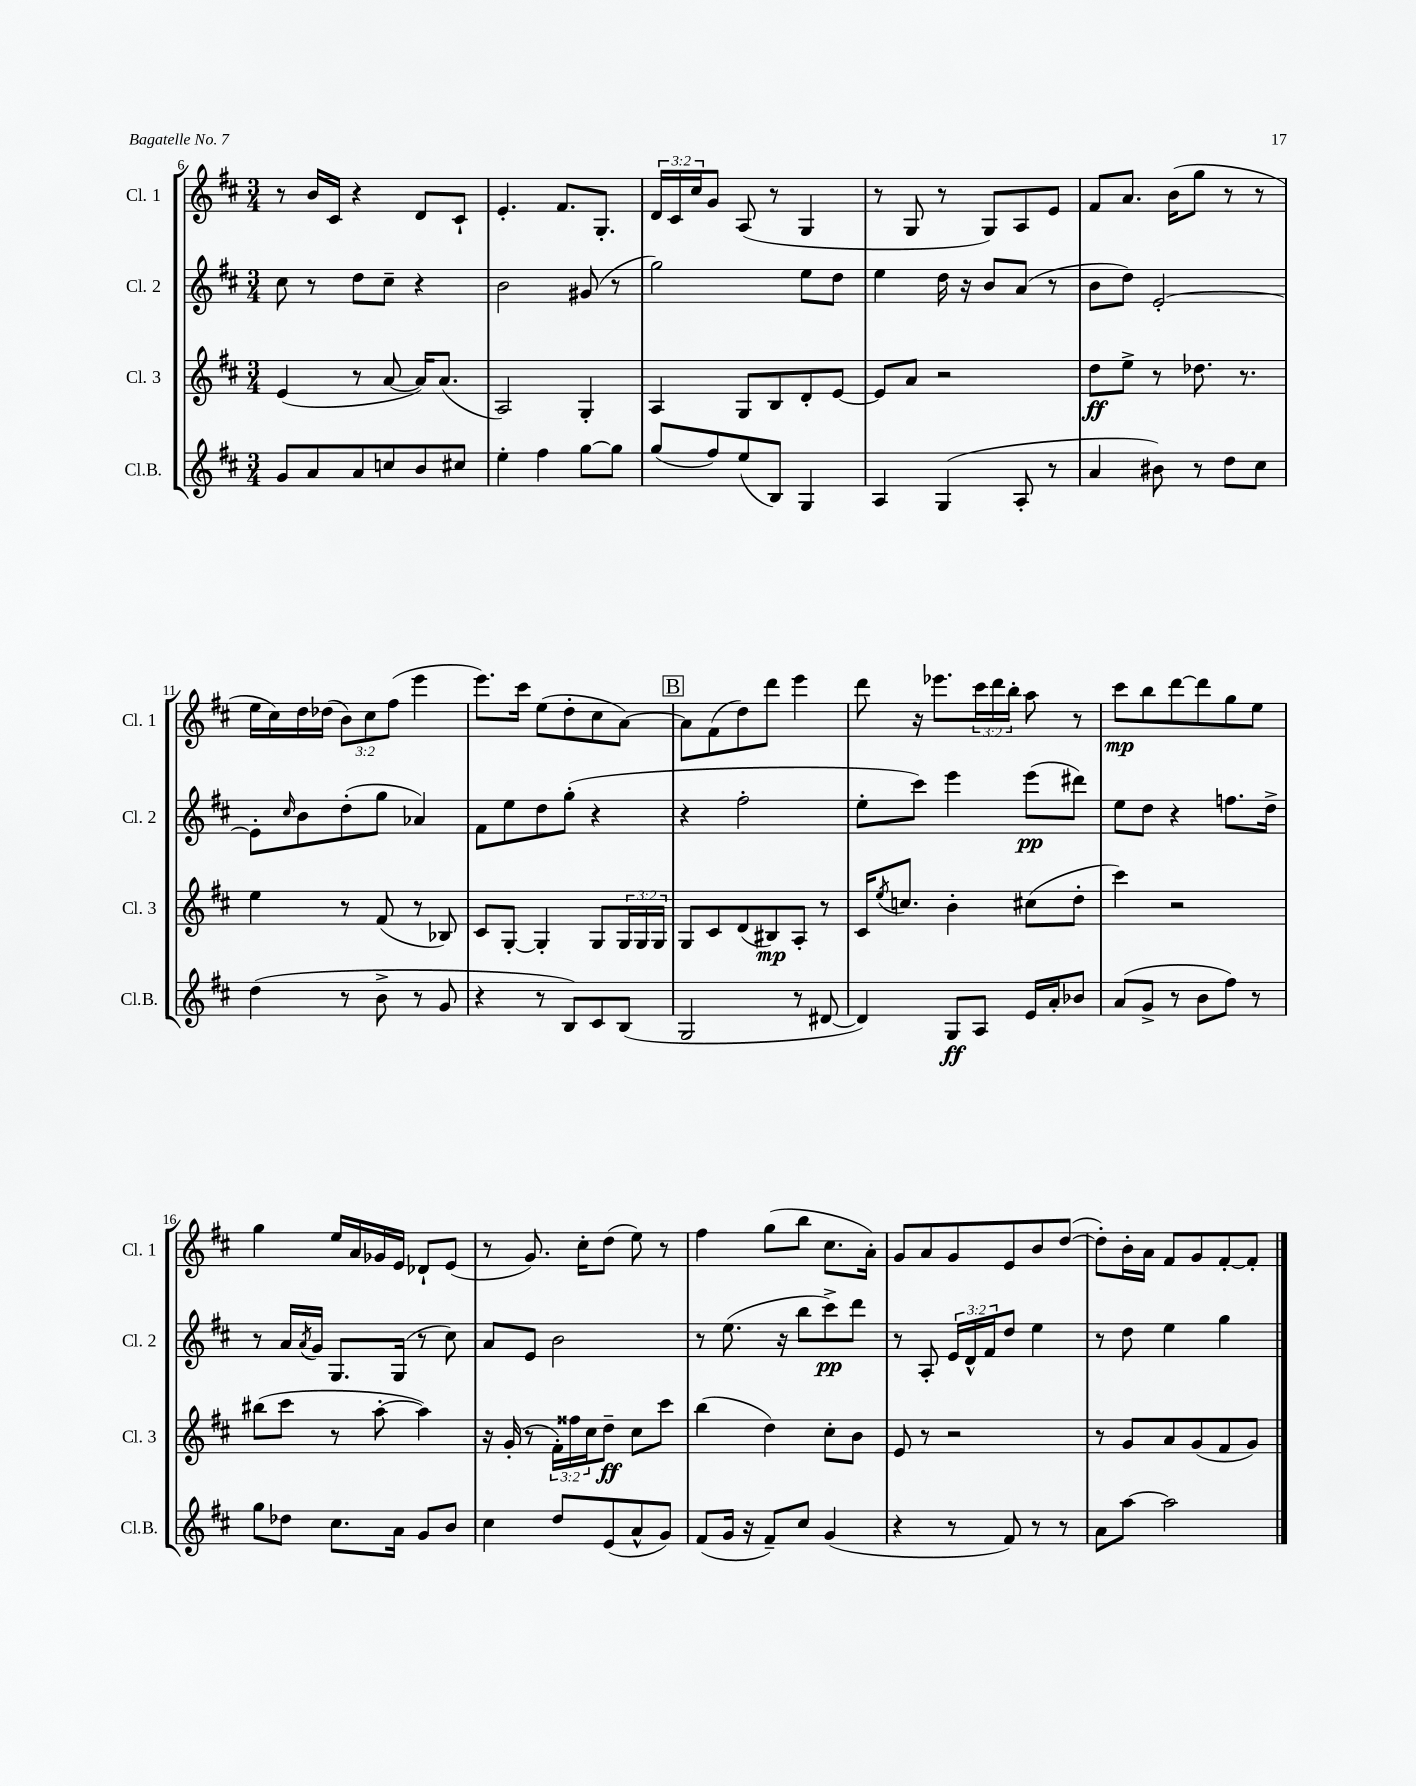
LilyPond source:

<<
\new StaffGroup <<
\new Staff = "s0" \with { instrumentName = "Cl. 1" shortInstrumentName = "Cl. 1" } {
    \clef treble \key d \major \numericTimeSignature \time 3/4 \override Staff.TupletNumber.text = #tuplet-number::calc-fraction-text
    r8 b'16 cis'16 r4 d'8 cis'8-! |
    e'4.-. fis'8. g8.-. |
    \tuplet 3/2 { d'16 cis'16 cis''16 } g'8 a8( r8 g4 |
    r8 g8 r8 g8) a8 e'8 |
    fis'8 a'8. b'16( g''8 r8 r8 |
    e''16 cis''16) d''16 des''16( \tuplet 3/2 { b'8) cis''8 fis''8( } e'''4 |
    e'''8.) cis'''16 e''8( d''8-. cis''8 a'8~) |
    \mark \markup { \box "B" } a'8 fis'8( d''8) d'''8 e'''4 |
    d'''8 r16 ees'''8. \tuplet 3/2 { cis'''16 d'''16 b''16-. } a''8 r8 |
    cis'''8\mp b''8 d'''8~ d'''8 g''8 e''8 |
    g''4 e''16 a'16 ges'16 e'16 des'8-! e'8( |
    r8 g'8.) cis''16-. d''8( e''8) r8 |
    fis''4 g''8( b''8 cis''8. a'16-.) |
    g'8 a'8 g'8 e'8 b'8 d''8~( |
    d''8-.) b'16-. a'16 fis'8 g'8 fis'8~-. fis'8-. \bar "|." |
}
\new Staff = "s1" \with { instrumentName = "Cl. 2" shortInstrumentName = "Cl. 2" } {
    \clef treble \key d \major \numericTimeSignature \time 3/4 \override Staff.TupletNumber.text = #tuplet-number::calc-fraction-text
    cis''8 r8 d''8 cis''8-- r4 |
    b'2 gis'8( r8 |
    g''2) e''8 d''8 |
    e''4 d''16 r16 b'8 a'8( r8 |
    b'8 d''8) e'2~-. |
    e'8-. \grace { cis''16 } b'8 d''8-.( g''8 aes'4) |
    fis'8 e''8 d''8 g''8-.( r4 |
    \mark \markup { \box "B" } r4 fis''2-. |
    e''8-. cis'''8) e'''4 e'''8\pp( dis'''8) |
    e''8 d''8 r4 f''8. d''16-> |
    r8 a'16 \acciaccatura { a'8 } g'16 g8. g16( r8 cis''8) |
    a'8 e'8 b'2 |
    r8 e''8.( r16 b''8 cis'''8->\pp) d'''8 |
    r8 a8-. \tuplet 3/2 { e'16 d'16-^ fis'16 } d''8 e''4 |
    r8 d''8 e''4 g''4 \bar "|." |
}
\new Staff = "s2" \with { instrumentName = "Cl. 3" shortInstrumentName = "Cl. 3" } {
    \clef treble \key d \major \numericTimeSignature \time 3/4 \override Staff.TupletNumber.text = #tuplet-number::calc-fraction-text
    e'4( r8 a'8~ a'16) a'8.( |
    a2) g4-. |
    a4 g8 b8 d'8-. e'8~ |
    e'8 a'8 r2 |
    d''8\ff e''8-> r8 des''8. r8. |
    e''4 r8 fis'8( r8 bes8) |
    cis'8 g8~-. g4-. g8 \tuplet 3/2 { g16 g16 g16 } |
    \mark \markup { \box "B" } g8 cis'8 d'8( bis8\mp) a8-. r8 |
    cis'16 \acciaccatura { e''8 } c''8. b'4-. cis''8( d''8-. |
    cis'''4) r2 |
    bis''8( cis'''8 r8 a''8~-. a''4) |
    r16 g'16-.( r8 \tuplet 3/2 { fis'16-.) fisis''16 cis''16 } d''8--\ff cis''8 cis'''8 |
    b''4( d''4) cis''8-. b'8 |
    e'8 r8 r2 |
    r8 g'8 a'8 g'8( fis'8 g'8) \bar "|." |
}
\new Staff = "s3" \with { instrumentName = "Cl.B." shortInstrumentName = "Cl.B." } {
    \clef treble \key d \major \numericTimeSignature \time 3/4
    g'8 a'8 a'8 c''8 b'8 cis''8 |
    e''4-. fis''4 g''8~ g''8 |
    g''8( fis''8) e''8( b8) g4 |
    a4 g4( a8-. r8 |
    a'4 bis'8) r8 d''8 cis''8 |
    d''4( r8 b'8-> r8 g'8 |
    r4 r8 b8) cis'8 b8( |
    \mark \markup { \box "B" } g2 r8 dis'8~ |
    dis'4) g8\ff a8 e'16 a'16-. bes'8 |
    a'8( g'8-> r8 b'8 fis''8) r8 |
    g''8 des''8 cis''8. a'16 g'8 b'8 |
    cis''4 d''8 e'8( a'8-^ g'8) |
    fis'8( g'16 r16 fis'8--) cis''8 g'4( |
    r4 r8 fis'8) r8 r8 |
    a'8 a''8~ a''2 \bar "|." |
}
>>
>>
\layout { \context { \Score currentBarNumber = #6 } }
